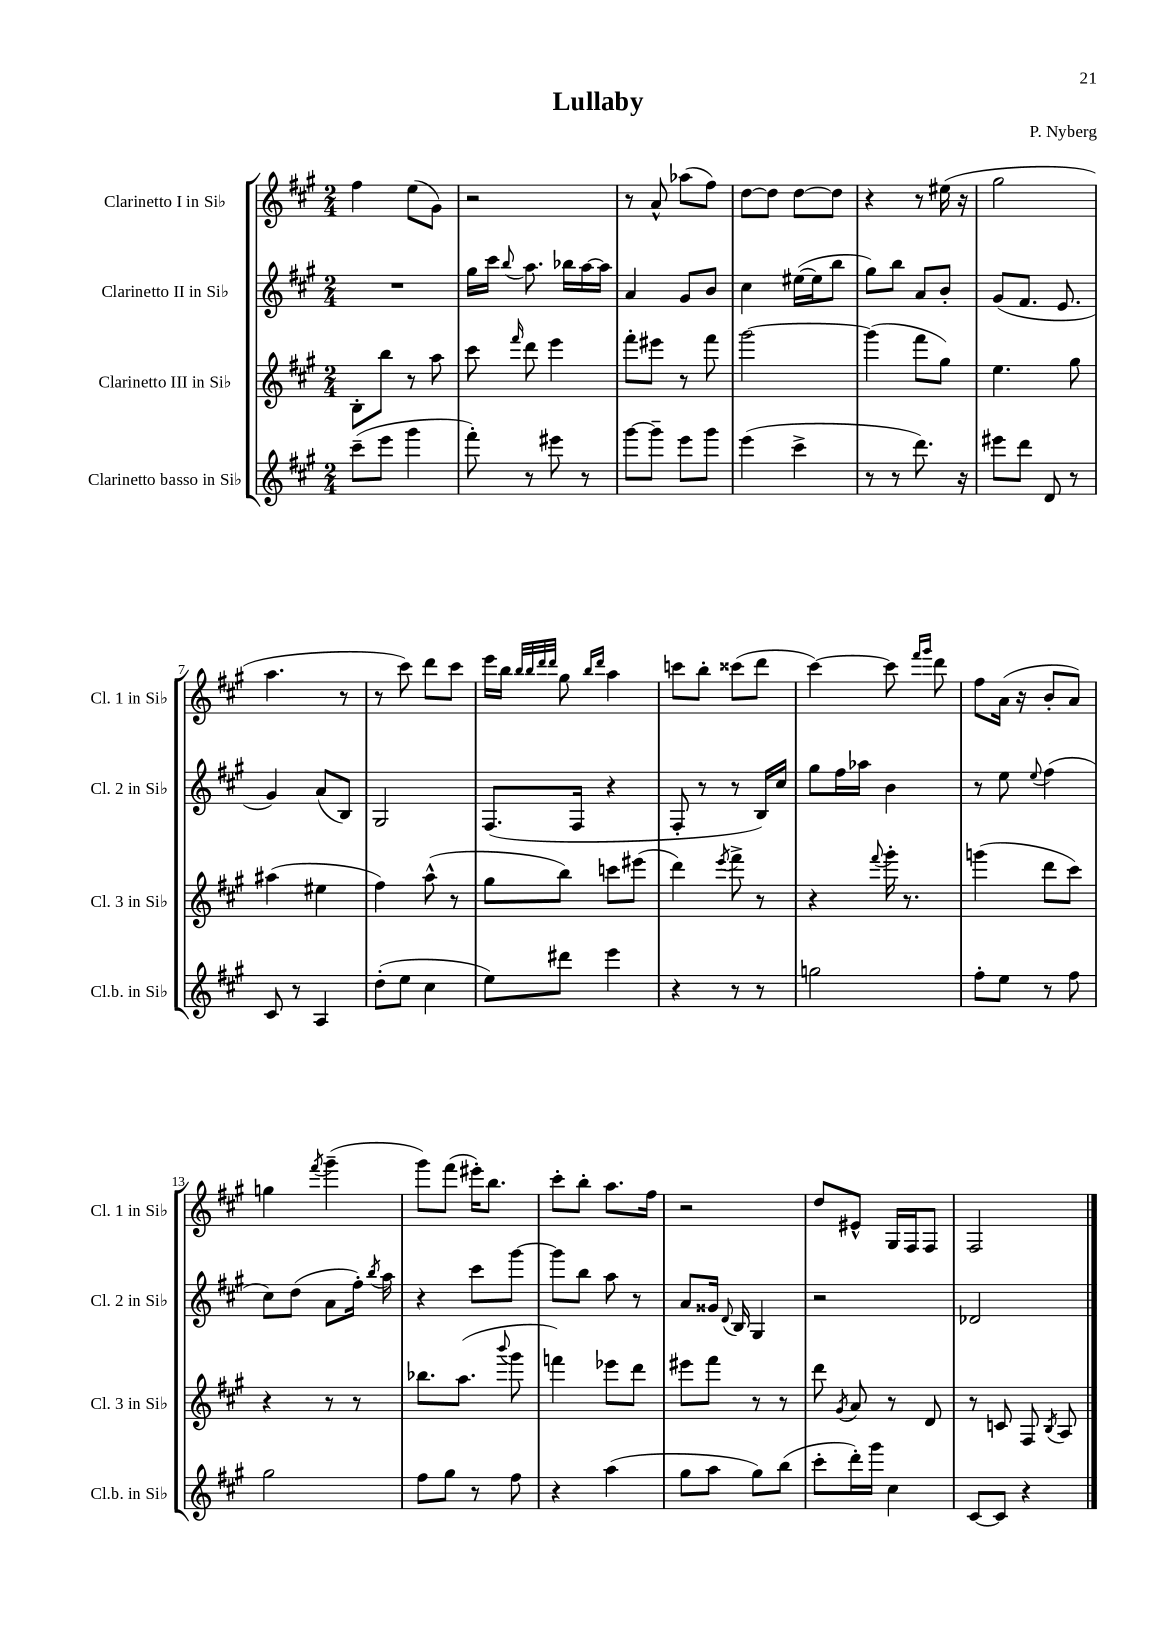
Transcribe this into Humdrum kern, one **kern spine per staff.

**kern	**kern	**kern	**kern
*part4	*part3	*part2	*part1
*staff4	*staff3	*staff2	*staff1
*I"Clarinetto basso in Si♭	*I"Clarinetto III in Si♭	*I"Clarinetto II in Si♭	*I"Clarinetto I in Si♭
*I'Cl.b. in Si♭	*I'Cl. 3 in Si♭	*I'Cl. 2 in Si♭	*I'Cl. 1 in Si♭
*clefG2	*clefG2	*clefG2	*clefG2
*k[f#c#g#]	*k[f#c#g#]	*k[f#c#g#]	*k[f#c#g#]
*M2/4	*M2/4	*M2/4	*M2/4
=1	=1	=1	=1
(8ccc#~\L	8B'\L	2r	4ff#\
8eee\J	8bb\J	.	.
4ggg#\	8r	.	(8ee\L
.	8aa\	.	8g#\J)
=2	=2	=2	=2
8fff#'\)	8ccc#\	16gg#\LL	2r
.	.	16ccc#\JJ	.
.	16qqfff#/	8qqbb/	.
8r	8ddd\	8.aa\	.
8eee#X\	4eee\	.	.
.	.	16bb-X\LL	.
8r	.	[16aa\	.
.	.	16aa\JJ]	.
=3	=3	=3	=3
[8ggg#\L	8fff#'\L	4a/	8r
8ggg#~\J]	8eee#X\J	.	8a^^/
8eee\L	8r	8g#/L	(8aa-X\L
8ggg#\J	8fff#\	8b/J	8ff#\J)
=4	=4	=4	=4
(4eee\	[2ggg#\	4cc#\	[8dd\L
.	.	.	8dd\J]
4ccc#^\	.	([16ee#X\LL	[8dd\L
.	.	16ee#\J]	.
.	.	8bb\J	8dd\J]
=5	=5	=5	=5
8r	(4ggg#\]	8gg#\L)	4r
8r	.	8bb\J	.
8.ddd\)	8fff#\L	8a/L	8r
.	8gg#\J)	8b'/J	(16ee#X\
16r	.	.	16r
=6	=6	=6	=6
8eee#X\L	4.ee\	(8g#/L	2gg#\
8ddd\J	.	8.f#/J	.
8d/	.	.	.
.	.	8.e/	.
8r	8gg#\	.	.
!!LO:LB:g=z
=7	=7	=7	=7
8c#/	(4aa#X\	4g#/)	4.aa\
8r	.	.	.
4A/	4ee#X\	(8a/L	.
.	.	8B/J)	8r
=8	=8	=8	=8
(8dd'\L	4ff#\)	2G#/	8r
8ee\J	.	.	8ccc#\)
4cc#\	(8aa^^\	.	8ddd\L
.	8r	.	8ccc#\J
=9	=9	=9	=9
8ee\L)	8gg#\L	(8.F#/L	16eee\LL
.	.	.	16bb\JJ
.	.	.	32qqbb/LLL
.	.	.	32qqbb/
.	.	.	32qqddd/
.	.	.	32qqddd/JJJ
8ddd#X\J	8bb\J)	.	8gg#\
.	.	16F#/Jk	.
.	.	.	16qqbb/LL
.	.	.	16qqddd/JJ
4eee\	8cccn\L	4r	4aa\
.	(8eee#X\J	.	.
=10	=10	=10	=10
4r	4ddd\)	8F#'/	8cccn\L
.	.	8r	8bb'\J
.	8qeee/	.	.
8r	8fff#^\	8r	(8ccc##X\L
8r	8r	16B/LL)	8ddd\J
.	.	16cc#/JJ	.
=11	=11	=11	=11
2ggn\	4r	8gg#\L	[4ccc#\)
.	.	16ff#\L	.
.	.	16aa-X\JJ	.
.	8qqfff#/	.	.
.	16ggg#'\	4b\	8ccc#\]
.	8.r	.	.
.	.	.	16qqfff#/LL
.	.	.	16qqggg#/JJ
.	.	.	8ddd\
=12	=12	=12	=12
8ff#'\L	(4gggn\	8r	8ff#\L
8ee\J	.	8ee\	(16a\Jk
.	.	.	16r
.	.	8qqee/	.
8r	8ddd\L	(4ff#\	8b'/L
8ff#\	8ccc#\J)	.	8a/J)
!!LO:LB:g=z
=13	=13	=13	=13
2gg#\	4r	8cc#\L)	4ggn\
.	.	(8dd\J	.
.	.	.	8qfff#/
.	8r	8a\L	(4ggg#~\
.	8r	16ff#'\Jk)	.
.	.	8qbb/	.
.	.	16aa\	.
=14	=14	=14	=14
8ff#\L	8.bb-X\L	4r	8ggg#\L)
8gg#\J	.	.	(8fff#\J
.	(8.aa\J	.	.
8r	.	8ccc#\L	16eee#X'\KL)
.	.	.	8.bb\J
.	8qqbbb/	.	.
8ff#\	8ggg#\	[8ggg#\J	.
=15	=15	=15	=15
4r	4fffn\)	8ggg#\L]	8ccc#'\L
.	.	8bb\J	8bb'\J
(4aa\	8eee-X\L	8aa\	8.aa\L
.	8ddd\J	8r	.
.	.	.	16ff#\Jk
=16	=16	=16	=16
8gg#\L	8eee#X\L	8a/L	2r
8aa\J	8fff#\J	16g##X/Jk	.
.	.	8qqd/	.
.	.	16B/	.
8gg#\L)	8r	4G#/	.
(8bb\J	8r	.	.
=17	=17	=17	=17
8ccc#'\L	8ddd\	2r	8dd/L
.	8qg#/	.	.
16ddd'\L)	8a/	.	8e#X^^/J
16ggg#\JJ	.	.	.
4cc#\	8r	.	16G#/LL
.	.	.	16F#/J
.	8d/	.	8F#/J
=18	=18	=18	=18
[8c#/L	8r	2d-X/	2F#/
8c#/J]	8cn/	.	.
4r	8F#/	.	.
.	8qB/	.	.
.	8A/	.	.
==	==	==	==
*-	*-	*-	*-
